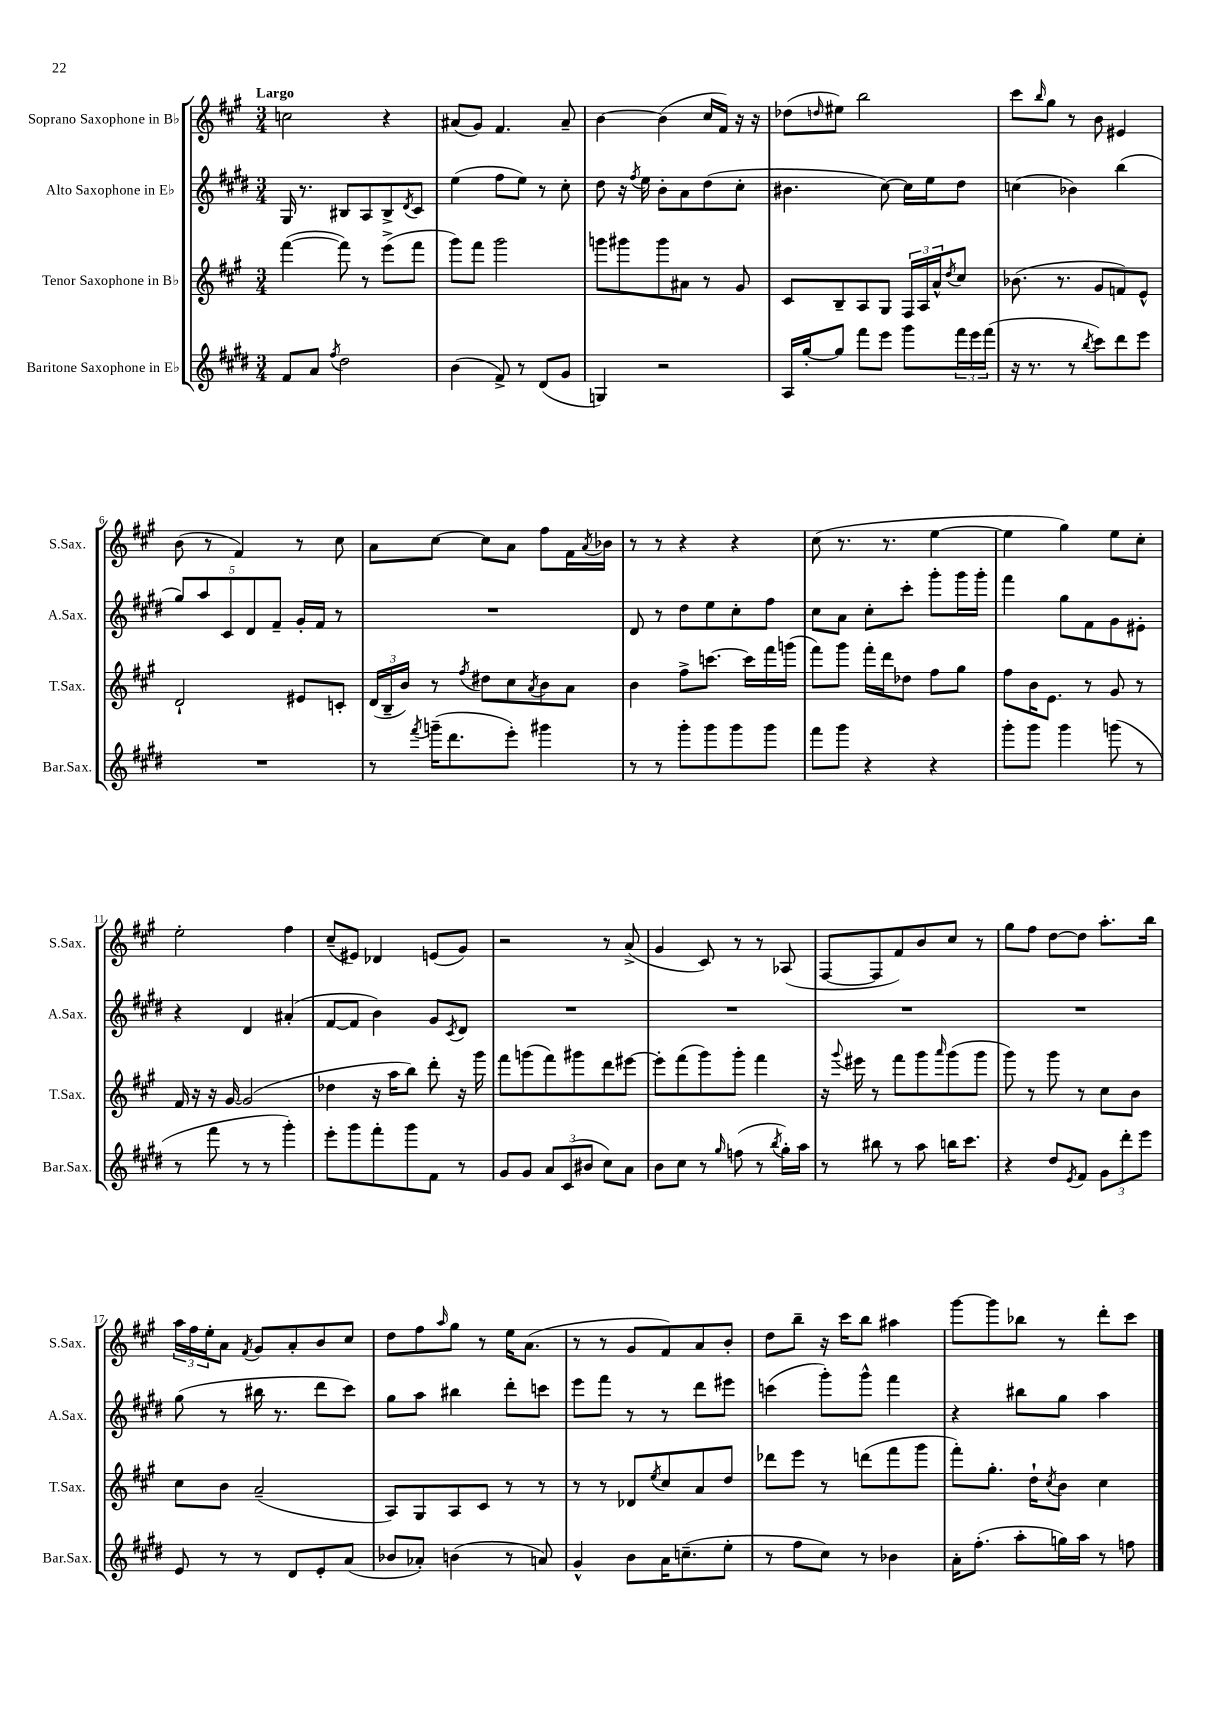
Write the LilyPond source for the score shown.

<<
\new StaffGroup <<
\new Staff = "s0" \with { instrumentName = "Soprano Saxophone in Bb" shortInstrumentName = "S.Sax." } {
    \clef treble \key a \major \numericTimeSignature \time 3/4 \tempo "Largo"
    c''2 r4 |
    ais'8( gis'8) fis'4. ais'8-- |
    b'4~ b'4( cis''16 fis'16) r16 r16 |
    des''8( \grace { d''16 } eis''8) b''2 |
    cis'''8 \grace { b''16 } gis''8 r8 b'8 eis'4 |
    b'8( r8 fis'4) r8 cis''8 |
    a'8 cis''8~ cis''8 a'8 fis''8 fis'16 \acciaccatura { a'8 } bes'16 |
    r8 r8 r4 r4 |
    cis''8( r8. r8. e''4~ |
    e''4 gis''4) e''8 cis''8-. |
    e''2-. fis''4 |
    cis''8--( eis'8) des'4 e'8( gis'8) |
    r2 r8 a'8->( |
    gis'4 cis'8) r8 r8 aes8( |
    fis8~ fis8 fis'8) b'8 cis''8 r8 |
    gis''8 fis''8 d''8~ d''8 a''8.-. b''16 |
    \tuplet 3/2 { a''16 fis''16 e''16-. } a'8 \acciaccatura { fis'8 } gis'8 a'8-. b'8 cis''8 |
    d''8 fis''8 \grace { a''16 } gis''8 r8 e''16 a'8.( |
    r8 r8 gis'8 fis'8) a'8 b'8-. |
    d''8 b''8-- r16 cis'''16 b''8 ais''4 |
    gis'''8~ gis'''8 bes''8 r8 d'''8-. cis'''8 \bar "|." |
}
\new Staff = "s1" \with { instrumentName = "Alto Saxophone in Eb" shortInstrumentName = "A.Sax." } {
    \clef treble \key e \major \numericTimeSignature \time 3/4
    gis16 r8. bis8 a8 bis8-> \acciaccatura { dis'8 } cis'8 |
    e''4( fis''8 e''8) r8 cis''8-. |
    dis''8 r16 \acciaccatura { fis''8 } e''16 b'8-. a'8 dis''8( cis''8-. |
    bis'4. cis''8~) cis''16 e''16 dis''8 |
    c''4( bes'4) b''4( |
    \tuplet 5/4 { gis''8) a''8 cis'8 dis'8 fis'8-- } gis'16-. fis'16 r8 |
    R2. |
    dis'8 r8 dis''8 e''8 cis''8-. fis''8 |
    cis''8 a'8 cis''8-. cis'''8-. gis'''8-. gis'''16 gis'''16-. |
    fis'''4 gis''8 fis'8 gis'8 eis'8-. |
    r4 dis'4 ais'4-.( |
    fis'8~ fis'8 b'4) gis'8 \acciaccatura { cis'8 } dis'8 |
    R2. |
    R2. |
    R2. |
    R2. |
    gis''8( r8 bis''16 r8. dis'''8 cis'''8) |
    gis''8 a''8 bis''4 dis'''8-. c'''8 |
    e'''8 fis'''8 r8 r8 dis'''8 eis'''8 |
    c'''4( gis'''8-.) gis'''8-^ fis'''4 |
    r4 bis''8 gis''8 a''4 \bar "|." |
}
\new Staff = "s2" \with { instrumentName = "Tenor Saxophone in Bb" shortInstrumentName = "T.Sax." } {
    \clef treble \key a \major \numericTimeSignature \time 3/4
    fis'''4~( fis'''8) r8 e'''8->( fis'''8 |
    gis'''8) fis'''8 gis'''2 |
    g'''8 gis'''8 gis'''8 ais'8 r8 gis'8 |
    cis'8 b8-- a8 gis8 \tuplet 3/2 { fis16 a16 a'16-^ } \acciaccatura { d''8 } cis''8 |
    bes'8.( r8. gis'8 f'8) e'8-^ |
    d'2-! eis'8 c'8-. |
    \tuplet 3/2 { d'16( b16-- b'16) } r8 \acciaccatura { fis''8 } dis''8 cis''8 \acciaccatura { a'8 } b'8 a'8 |
    b'4 fis''8-> c'''8.~ c'''16 fis'''16 g'''16( |
    fis'''8) gis'''8 fis'''16-. d'''16 des''8 fis''8 gis''8 |
    fis''8 b'16 e'8. r8 gis'8 r8 |
    fis'16 r16 r16 gis'16~ gis'2( |
    des''4 r16 a''16 b''8) d'''8-. r16 gis'''16 |
    fis'''8 g'''8( fis'''8) gis'''8 d'''8 eis'''8~ |
    eis'''8-. fis'''8( gis'''8) gis'''8-. fis'''4 |
    r16 \appoggiatura { gis'''8 } eis'''16 r8 fis'''8 gis'''8 \grace { a'''16 } gis'''8( gis'''8 |
    gis'''8) r8 gis'''8 r8 cis''8 b'8 |
    cis''8 b'8 a'2--( |
    a8) gis8 a8 cis'8 r8 r8 |
    r8 r8 des'8 \acciaccatura { e''8 } cis''8 a'8 d''8 |
    des'''8 e'''8 r8 d'''8( fis'''8 gis'''8 |
    fis'''8-.) gis''8.-. d''16-! \acciaccatura { cis''8 } b'8 cis''4 \bar "|." |
}
\new Staff = "s3" \with { instrumentName = "Baritone Saxophone in Eb" shortInstrumentName = "Bar.Sax." } {
    \clef treble \key e \major \numericTimeSignature \time 3/4
    fis'8 a'8 \acciaccatura { fis''8 } dis''2 |
    b'4( fis'8->) r8 dis'8( gis'8 |
    g4) r2 |
    a16 gis''16~-. gis''8 fis'''8 e'''8 gis'''8 \tuplet 3/2 { fis'''16 e'''16 fis'''16( } |
    r16 r8. r8 \acciaccatura { b''8 } cis'''8) dis'''8 e'''8 |
    R2. |
    r8 \acciaccatura { fis'''8 } g'''16--( dis'''8. e'''8-.) gis'''4 |
    r8 r8 gis'''8-. gis'''8 gis'''8 gis'''8 |
    fis'''8 gis'''8 r4 r4 |
    gis'''8-. gis'''8 gis'''4 g'''8( r8 |
    r8 fis'''8 r8 r8 gis'''4-.) |
    e'''8-. gis'''8 fis'''8-. gis'''8 fis'8 r8 |
    gis'8 gis'8 \tuplet 3/2 { a'8 cis'8( bis'8 } cis''8) a'8 |
    b'8 cis''8 r8 \grace { gis''16 } f''8( r8 \acciaccatura { b''8 } gis''16-.) a''16 |
    r8 bis''8 r8 a''8 b''16 cis'''8. |
    r4 dis''8 \acciaccatura { e'8 } fis'8 \tuplet 3/2 { gis'8 dis'''8-. e'''8 } |
    e'8 r8 r8 dis'8 e'8-. a'8( |
    bes'8 aes'8-.) b'4( r8 a'8) |
    gis'4-^ b'8 a'16 c''8.--( e''8-. |
    r8 fis''8 cis''8) r8 bes'4 |
    a'16-. fis''8.-.( a''8-. g''16) a''16 r8 f''8 \bar "|." |
}
>>
>>
